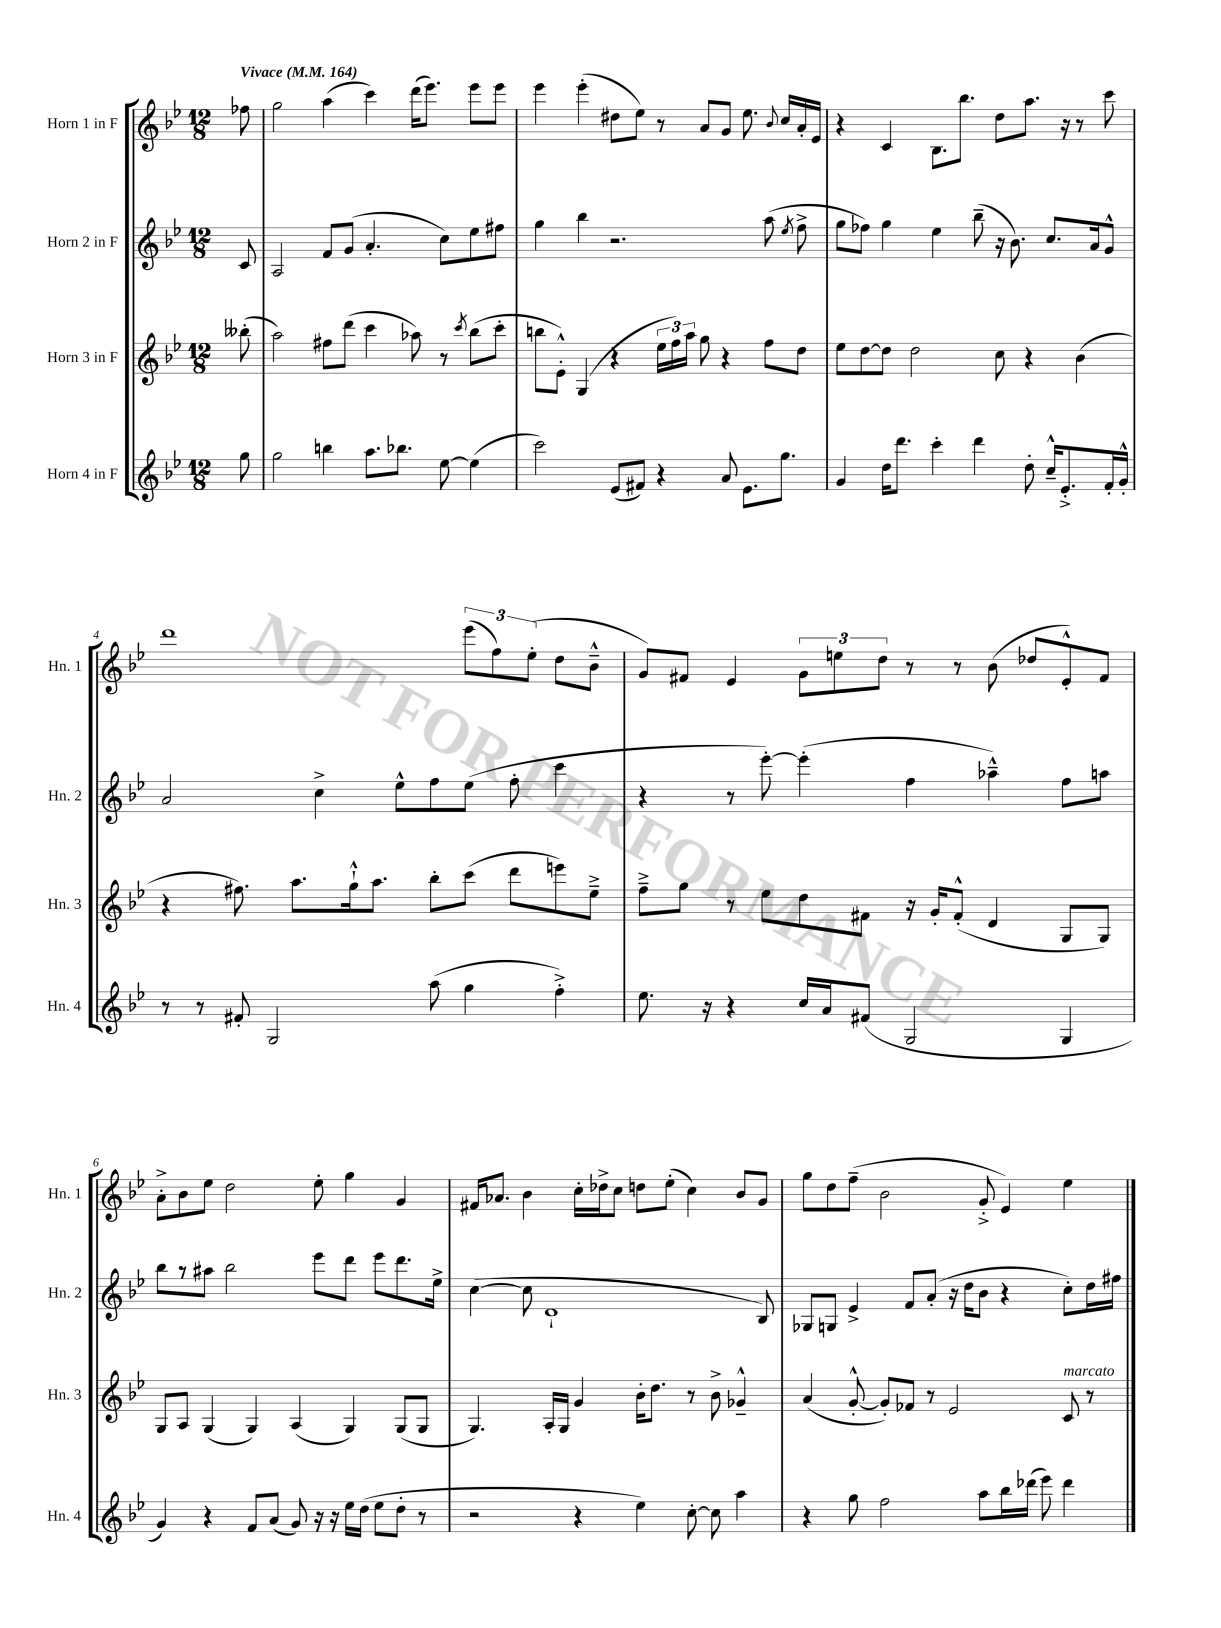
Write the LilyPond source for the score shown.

<<
\new StaffGroup <<
\new Staff = "s0" \with { instrumentName = "Horn 1 in F" shortInstrumentName = "Hn. 1" } {
    \clef treble \key bes \major \numericTimeSignature \time 12/8 \partial 8 \tempo "Vivace" 4 = 164
    \autoBeamOff fes''8 |
    g''2 a''4( c'''4) d'''16[( ees'''8.]) ees'''8[ ees'''8] |
    ees'''4 ees'''4-.( dis''8[ ees''8]) r8 a'8[ g'8] ees''8. \appoggiatura { bes'8 } c''16[ a'16-. ees'16] |
    r4 c'4 bes8.[ bes''8.] d''8[ a''8.] r16 r8 c'''8 |
    d'''1 \tuplet 3/2 { ees'''8[( f''8) ees''8]-.( } d''8[ bes'8]---^ |
    g'8[) fis'8] ees'4 \tuplet 3/2 { g'8[ e''8 d''8] } r8 r8 bes'8( des''8[ ees'8-.-^) fis'8] |
    a'8[-.-> bes'8 ees''8] d''2 ees''8-. g''4 g'4 |
    fis'16[ aes'8.] bes'4 c''16[-. des''16-> c''8] d''8[ ees''8]-.( c''4) bes'8[ g'8] |
    g''8[ d''8 f''8]--( bes'2 g'8-.-> ees'4) ees''4 \bar "|." |
}
\new Staff = "s1" \with { instrumentName = "Horn 2 in F" shortInstrumentName = "Hn. 2" } {
    \clef treble \key bes \major \numericTimeSignature \time 12/8 \partial 8
    \autoBeamOff c'8 |
    a2 f'8[ g'8]( a'4.-. c''8[) ees''8 fis''8] |
    g''4 bes''4 r2. a''8( \acciaccatura { ees''8 } f''8-> |
    g''8[ fes''8]) g''4 ees''4 bes''8--( r16 bes'8.) c''8.[ a'16 g'8]-^ |
    a'2 c''4-> ees''8[-^ f''8 ees''8]( f''8-. c'''4 |
    r4 r8 ees'''8~-.) ees'''4-.( f''4 aes''4---^) f''8[ a''8] |
    bes''8[ r8 ais''8] bes''2 ees'''8[ d'''8] ees'''8[ d'''8. ees''16]-> |
    c''4~( c''8 d'1-! bes8) |
    ges8[ g8] ees'4-> f'8[ a'8]-.( r16 d''16[ bes'8] r4 c''8[-.) d''16 fis''16] \bar "|." |
}
\new Staff = "s2" \with { instrumentName = "Horn 3 in F" shortInstrumentName = "Hn. 3" } {
    \clef treble \key bes \major \numericTimeSignature \time 12/8 \partial 8
    \autoBeamOff beses''8-.( |
    a''2) fis''8[ d'''8]( c'''4 aes''8) r8 \acciaccatura { c'''8 } bes''8[( c'''8]-. |
    b''8[ ees'8]-.-^) g4( r4 \tuplet 3/2 { ees''16[ f''16) a''16] } g''8 r4 f''8[ d''8] |
    ees''8[ d''8~ d''8] d''2 c''8 r4 bes'4( |
    r4 fis''8.) a''8.[ g''16-!-^ a''8.] bes''8[-. c'''8]( d'''8[ e'''8) ees''8]---> |
    f''8[---> g''8] r8 ees''8[ d''8 fis'8] r16 g'16[-. fis'8]-.-^( d'4 g8[ g8]) |
    g8[ a8] g4( g4) a4( g4) g8[( g8] |
    g4.) a16[-. g16] g'4 bes'16[-. d''8.] r8 bes'8-> ges'4---^ |
    a'4( g'8~-.-^ g'8[-.) fes'8] r8 ees'2 c'8^\markup { \italic "marcato" } r8 \bar "|." |
}
\new Staff = "s3" \with { instrumentName = "Horn 4 in F" shortInstrumentName = "Hn. 4" } {
    \clef treble \key bes \major \numericTimeSignature \time 12/8 \partial 8
    \autoBeamOff g''8 |
    g''2 b''4 a''8.[ bes''8.] ees''8~ ees''4( |
    c'''2) ees'8[( fis'8]) r4 a'8 ees'8.[ g''8.] |
    g'4 d''16[ d'''8.] c'''4-. d'''4 d''8-. c''16[---^ ees'8.-.-> f'16-. g'16]-.-^ |
    r8 r8 fis'8-. g2 a''8( g''4 f''4-.->) |
    ees''8. r16 r4 c''16[ a'16 fis'8]( g2 g4 |
    g'4) r4 f'8[ a'8]( g'8) r16 r16 ees''16[ d''16]( ees''8[ d''8]-. r8 |
    r2 r4 ees''4) c''8~-. c''8 a''4 |
    r4 g''8 f''2 a''8[ bes''16 des'''16]( ees'''8) des'''4 \bar "|." |
}
>>
>>
